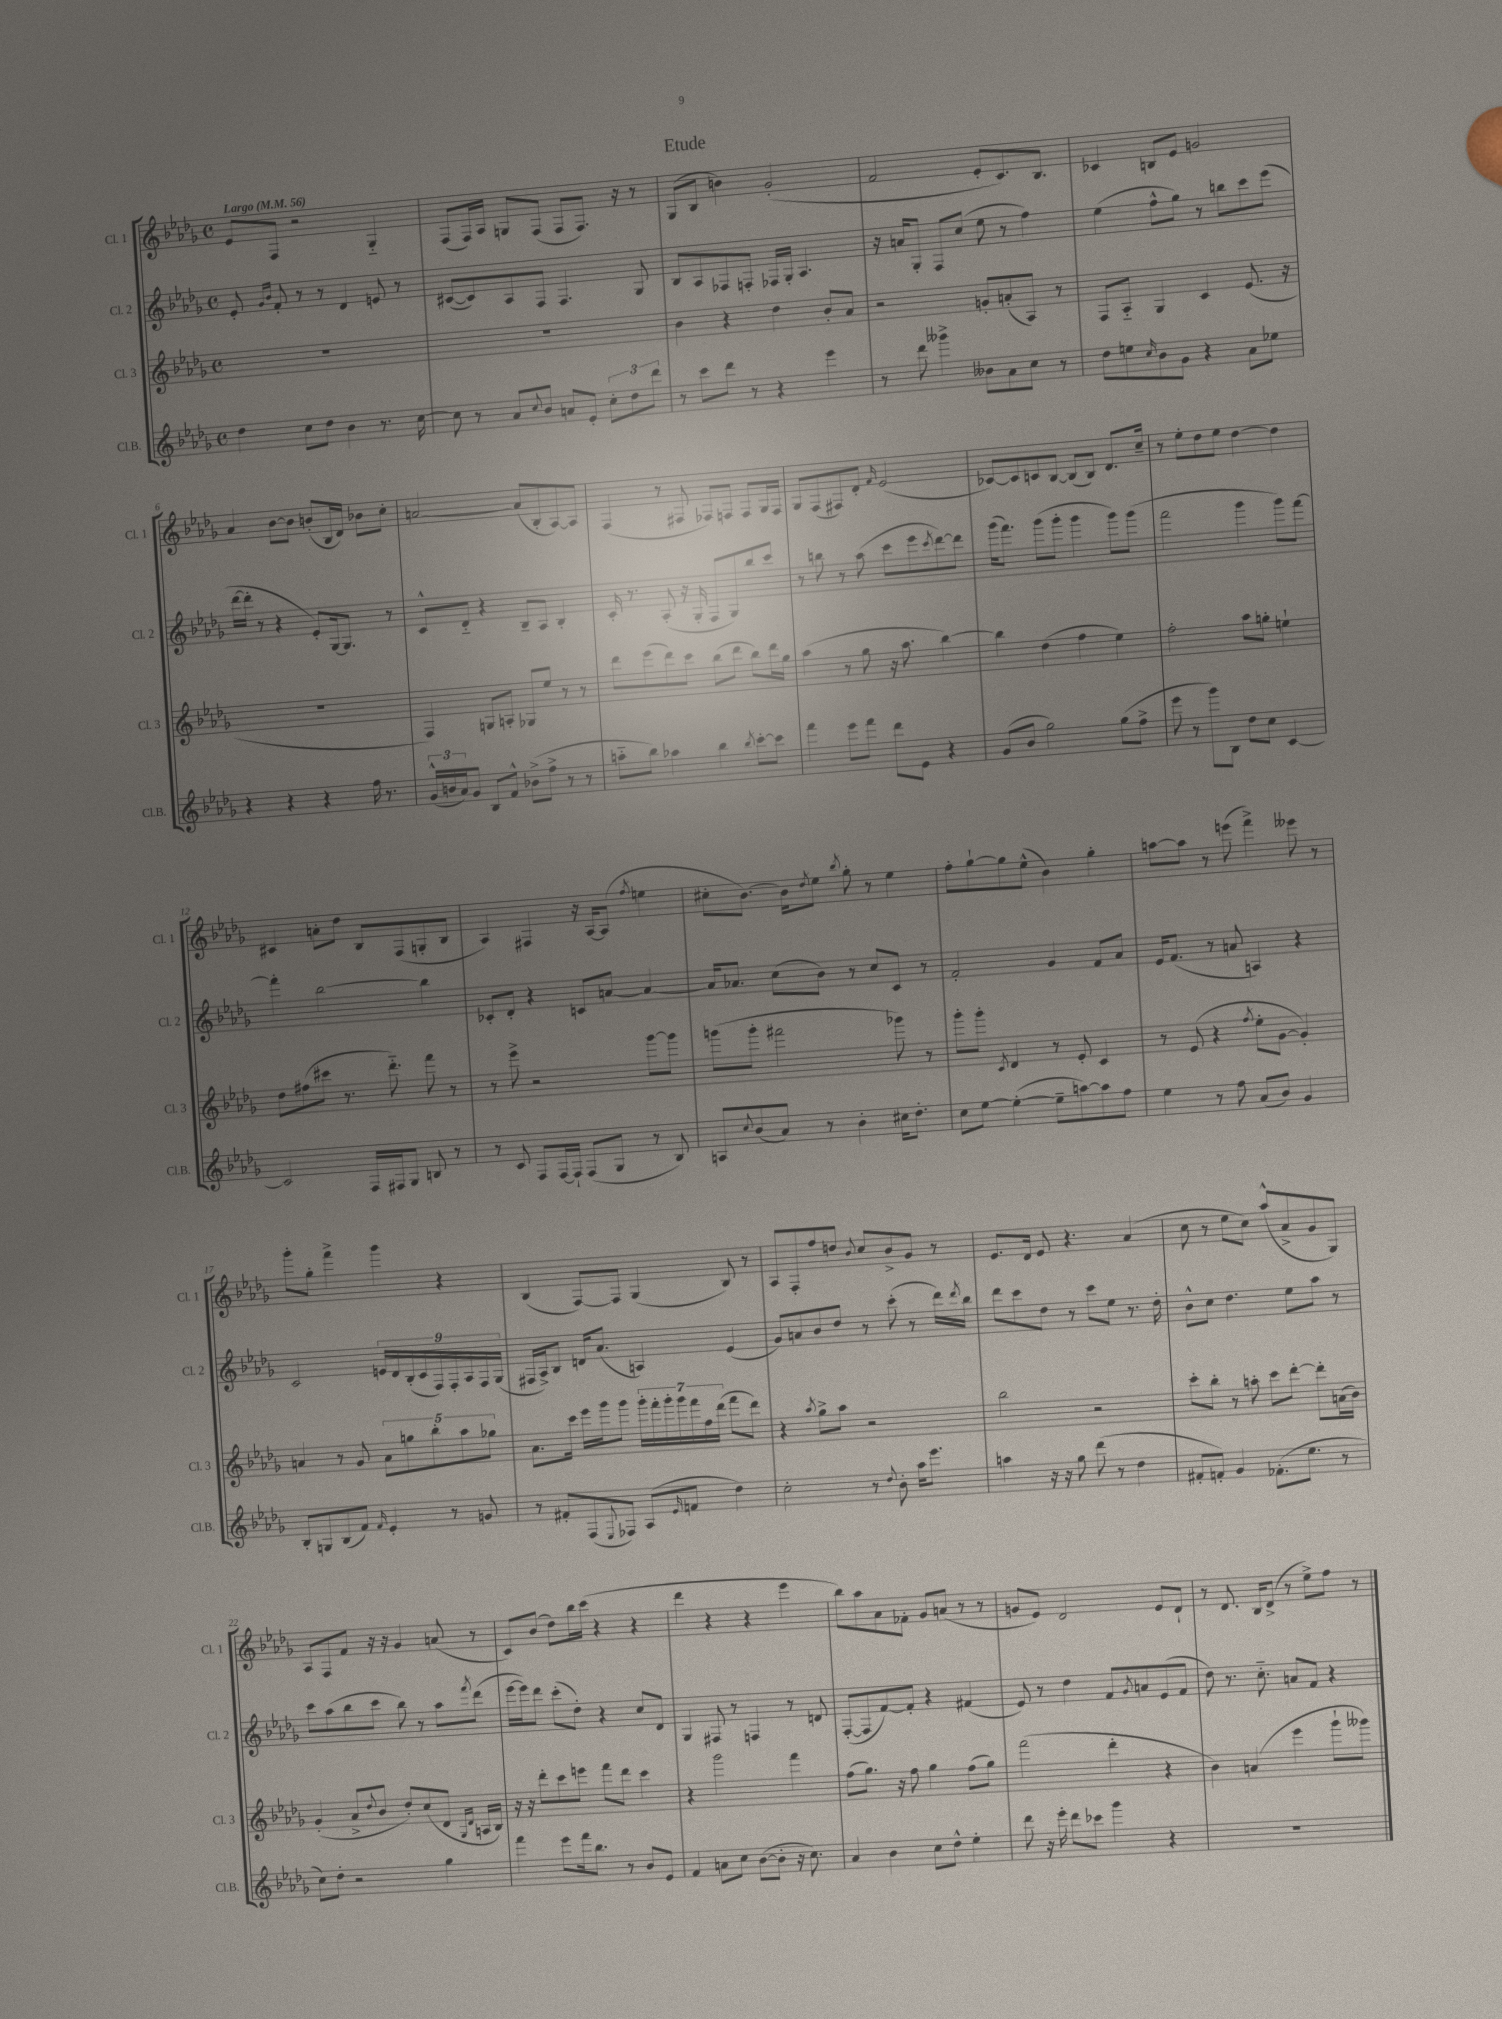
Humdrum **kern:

**kern	**kern	**kern	**kern
*staff4	*staff3	*staff2	*staff1
*clefG2	*clefG2	*clefG2	*clefG2
*k[b-e-a-d-g-]	*k[b-e-a-d-g-]	*k[b-e-a-d-g-]	*k[b-e-a-d-g-]
*M4/4	*M4/4	*M4/4	*M4/4
*met(c)	*met(c)	*met(c)	*met(c)
*MM56	*MM56	*MM56	*MM56
4dd-	1r	8e-'	8e-
.	.	16qqg-	.
.	.	16qqb-	.
.	.	8f'	8F
8cc	.	8r	2r
8dd-	.	8r	.
4b-	.	4d-	.
8.r	.	8e	4G-'~
.	.	8r	.
[16cc	.	.	.
=	=	=	=
8cc]	1r	([8c#	(8F
8r	.	8c#])	16F)
.	.	.	16A-
8a-	.	8A-	8G
8qqcc	.	.	.
8b-	.	8F	(8F
8a	.	4.F	8F
8e-'	.	.	8.F)
12cc'	.	.	.
.	.	.	16r
12dd-	.	.	.
.	.	8G-	8r
12ddd-	.	.	.
=	=	=	=
8r	4b-	8B-	(8G-
8ccc	.	8A-	8B-
8ddd-	4r	8F-	4b)
8r	.	8F'	.
4r	4dd-	16F-	(2g-'
.	.	16G-'	.
.	.	4.A-	.
4eee-	8b-'	.	.
.	8a-	.	.
=	=	=	=
8r	2r	16r	2f
.	.	16a	.
8ddd-	.	8G-'	.
4ggg--^	.	8F	.
.	.	(8cc	.
8b--	8g'	8ee-	8e-'
8a-	(8a'	8r	8.c)
8cc	8A-)	4ff)	.
.	.	.	8.B-
8r	8r	.	.
=	=	=	=
8dd-	8F	(4ee-	4c-
8ee	8A-'~	.	.
16qqcc	.	.	.
8b-	4G-	8ff^^	8B
8g-	.	8gg-)	8e-
4r	4c	8r	2g
.	.	8bb	.
8a-	(8.e-	8ccc	.
8ee-	.	(8eee-	.
.	16r	.	.
=	=	=	=
4r	1r	[16ddd-	4a-
.	.	16ddd-']	.
.	.	8r	.
4r	.	4r	[8b-
.	.	.	8b-]
4r	.	8e-')	(8b'
.	.	[16G-	16B-
.	.	8.G-]	16d-)
16ff	.	.	8b-
8.r	.	.	.
.	.	8r	8cc'
=	=	=	=
(24g-^^	4F)	8c^^	[2a
24b	.	.	.
24a-)	.	.	.
8g-	.	8d-'~	.
8B-	8G	4r	.
8f^^	8A'	.	.
(8b-^	8G-	8B-~	(8a]
8ff^	8ee-	8A-	8B-'
8r	8r	4B-'	[8A-)
8r	8r	.	8A-]
=	=	=	=
8aa'~	8ddd-	16c'	(4F
.	.	8.r	.
8bb-)	(8eee-	.	.
4aa-	8ddd-)	(8A-'	8r
.	8ccc	16r	8F#
.	.	16G-'	.
4bb-	(8bb-	8F	8F-)
.	8ddd-	8G-)	8F
8qbb-	.	.	.
[8ccc'	8bb-)	8bb-	8F
8ccc]	16ddd-	8ccc	16G-
.	16gg-	.	16F
=	=	=	=
4fff	(4aa-	8r	8G-
.	.	8bb	(8F
8eee-	8r	8r	8F#)
8fff	8gg-	(8aa-	8d-'
.	.	.	16qqf
8ddd-	16r	8ccc	(2e-
.	8.aa-	.	.
8e-	.	8eee-	.
.	.	8qccc	.
4r	[4bb-)	[8ddd-)	.
.	.	8ddd-]	.
=	=	=	=
(8g-	4bb-]	(16ggg-	[8c-)
.	.	8.fff)	.
8b-	.	.	8c-]
2gg-)	(4dd-	(8ggg-	8c
.	.	8ggg-'	[8B-
.	4ff	4ggg-	(8B-]
.	.	.	8B-)
(8gg-	4ee-)	8ggg-)	8.d-
8ff^	.	(8ggg-	.
.	.	.	16cc~
=	=	=	=
8eee-	2ff'	2fff	8r
8r	.	.	8ee-'
8ggg-)	.	.	8dd-
8B-	.	.	8ee-
8dd-	8aa-	4ggg-	[4dd-
8cc	8gg'	.	.
[4c	4ee`	8ggg-)	4dd-]
.	.	[8fff	.
=	=	=	=
2c]	8dd-	4fff']	4c#
.	(8ff#	.	.
.	8ccc#	[2bb-	8a'
.	8.r	.	8dd-
16F	.	.	8B-
16F#	8.ddd-'~)	.	.
8G-	.	.	(8F
8B	8fff	4bb-]	8G'
8r	8r	.	8B-
=	=	=	=
8r	8r	8c-'	4A-)
8c	8eee-^	8d-'	.
8F	2r	4r	4F#
[16F	.	.	.
16F`]	.	.	.
(8F	.	8c	16r
.	.	.	[16A-
8G-	.	[8a	(8A-]
.	.	.	8qff
8r	[8ggg-	4a_	4ee
8B-)	8ggg-]	.	.
=	=	=	=
8A	(8ggg	16a]	8cc#'
.	.	8.a-	.
8qqcc	.	.	.
(8b-	8ggg'	.	[8.b-)
8a-)	2fff#	(8cc	.
.	.	.	16b-]
.	.	.	8qdd-
8r	.	8b-)	8ee-
.	.	.	8qbb-
4b-'	.	8r	8gg-'
.	.	8cc	8r
16cc#	8ggg-)	8c	4ee-
8.dd-'	.	.	.
.	8r	8r	.
=	=	=	=
8cc	8ggg-'	2f'	8ff'
[8ee-	8ggg-'	.	[8gg-`
.	8qc	.	.
(4ee-'_	4d-	.	8gg-]
.	.	.	(8ee-^^
8ee-~]	8r	4g-	4b-)
[8aa)	8e-'	.	.
8aa]	4c	8f	4gg-'
8ff	.	8a-	.
=	=	=	=
4ee-	8r	16e-	[8aa
.	.	(8.f	.
.	(8e-	.	8aa]
8r	4r	8r	8r
8ff	.	8a	(8eee
.	8qff	.	.
(8a-	8ee-'	4A)	4fff^)
8b-)	[8g-	.	.
4g-	4g-'])	4r	8eee--
.	.	.	8r
=	=	=	=
8B-'	4a	2c	8ggg-'
8G	.	.	8gg-'
(8B-	8r	.	4fff^
8f)	8g-	.	.
16qqf	.	.	.
4e-'	10a	18e	4ggg-
.	.	18d-	.
.	10gg	.	.
.	.	(18B-'	.
.	.	18c	.
.	10bb-'	.	.
.	.	18F)	.
8r	.	.	4r
.	.	18F'	.
.	10aa-	.	.
.	.	18A-	.
8g	.	.	.
.	.	18F	.
.	10gg-	.	.
.	.	(18G-	.
=	=	=	=
8r	8.a-	16F#	(4B-
.	.	16A-^)	.
8f#'	.	8B-	.
.	16ccc	.	.
(8F	16eee-	16d	[8F)
.	16ggg-	(8.a-	.
8qqE-	.	.	.
8F-)	8ggg-	.	8F]
(8A-	28ggg-'	4A)	(4G-
.	28fff'	.	.
.	28ggg-'	.	.
.	28ggg-	.	.
16qqe-	.	.	.
8f	.	.	.
.	28fff	.	.
.	28ff	.	.
.	(28ddd-	.	.
4dd-)	8fff	(4e-	8B-)
.	8ddd-)	.	8r
=	=	=	=
2cc'	4r	8g-)	8A-
.	.	8a	8F'
.	8qaa-	.	.
.	8gg-^	8b-	8ff
.	8aa-	8dd-	8dd
.	.	.	8qqb-
8r	2r	8r	8cc
8qqdd-	.	.	.
8b-'	.	(8ccc'	8b-^
16aa-	.	8r	8g-
8.eee-	.	.	.
.	.	16ddd-)	8r
.	.	8qddd-	.
.	.	16bb-	.
=	=	=	=
4aa	2bb-	8ddd-	8.e-
.	.	8ccc	.
.	.	.	16d-
16r	.	8dd-	8e-
16r	.	.	.
8gg-	.	8r	4.r
(8ddd-	2r	8ccc	.
8r	.	8ee-	.
4dd-	.	8.r	(4a-
.	.	16dd-'	.
=	=	=	=
8f#'	8ccc'	8b-^^	8cc
8f')	8bb-'	8cc	8r
4g-	8r	4.dd-	8ee-
.	8aa'	.	8cc)
(8.f-'	8ccc	.	(8aa-^^
.	[8ddd-'	8ee-	8a-^
8.ee-	.	.	.
.	8ddd-']	8aa-	8g-
8r	(16a	8r	8G-)
.	16b-)	.	.
=	=	=	=
8cc)	(4g-'	8ccc	8A-
8dd-'	.	(8aa-	8F
2r	8a-^	8bb-	8f
.	8qqdd-	.	.
.	8b-	8ccc	16r
.	.	.	16r
.	8dd-')	8bb-)	4g-
.	(8cc	8r	.
4gg-	8d-	8aa-	(8a
.	16qqG-	.	.
.	16qqd-	8qfff	.
.	16A	(8ddd-	8r
.	16B-)	.	.
=	=	=	=
4fff	16r	[16eee-	8c)
.	16r	16eee-])	.
.	8ddd-'	8ddd-	(8b-
8eee-	8ccc	(8ccc'	8dd-)
16fff	8eee	8dd-')	16bb-
8.bb-	.	.	(16ccc
.	8fff	4r	4r
8r	8ddd-	.	.
8b-	4ccc	8cc	4r
8e-	.	8d-	.
=	=	=	=
4f	4r	4G-	4ddd-
8a	2ggg-	8F#	4r
8cc	.	8r	.
([8b-	.	4F	4r
8b-']	.	.	.
16r	4fff	8r	4eee-
8.cc)	.	.	.
.	.	8d	.
=	=	=	=
4a-	(8ff	([8F'	8bb-)
.	8.gg-)	8F]	8aa-
4b-	.	[8f)	8a-
.	16r	.	.
.	8ff	8f']	8f-'
8cc	4gg-	4r	8g-
8dd-^^	.	.	(8a
4ee-'	(8ff	(4f#	8r
.	8gg-)	.	8r
=	=	=	=
8ddd-	(2fff	8e-)	8g
16r	.	8r	8e-)
16eee-'	.	.	.
8ddd-	.	4dd-	2d-
8ccc-	.	.	.
4ggg-	4ddd-'	8f	.
.	.	8qg-	.
.	.	8a	.
4r	4r	(8e-	8e-
.	.	8f	8d-`
=	=	=	=
1r	4b-)	8dd-)	8r
.	.	8.r	8.d-
.	(4a	.	.
.	.	8.cc'~	16B-
.	.	.	(8d-^
.	4eee-	8a	8r
.	.	8f	8ee-^)
.	8ggg-`	4r	8ff
.	8ggg--)	.	8r
==	==	==	==
*-	*-	*-	*-
